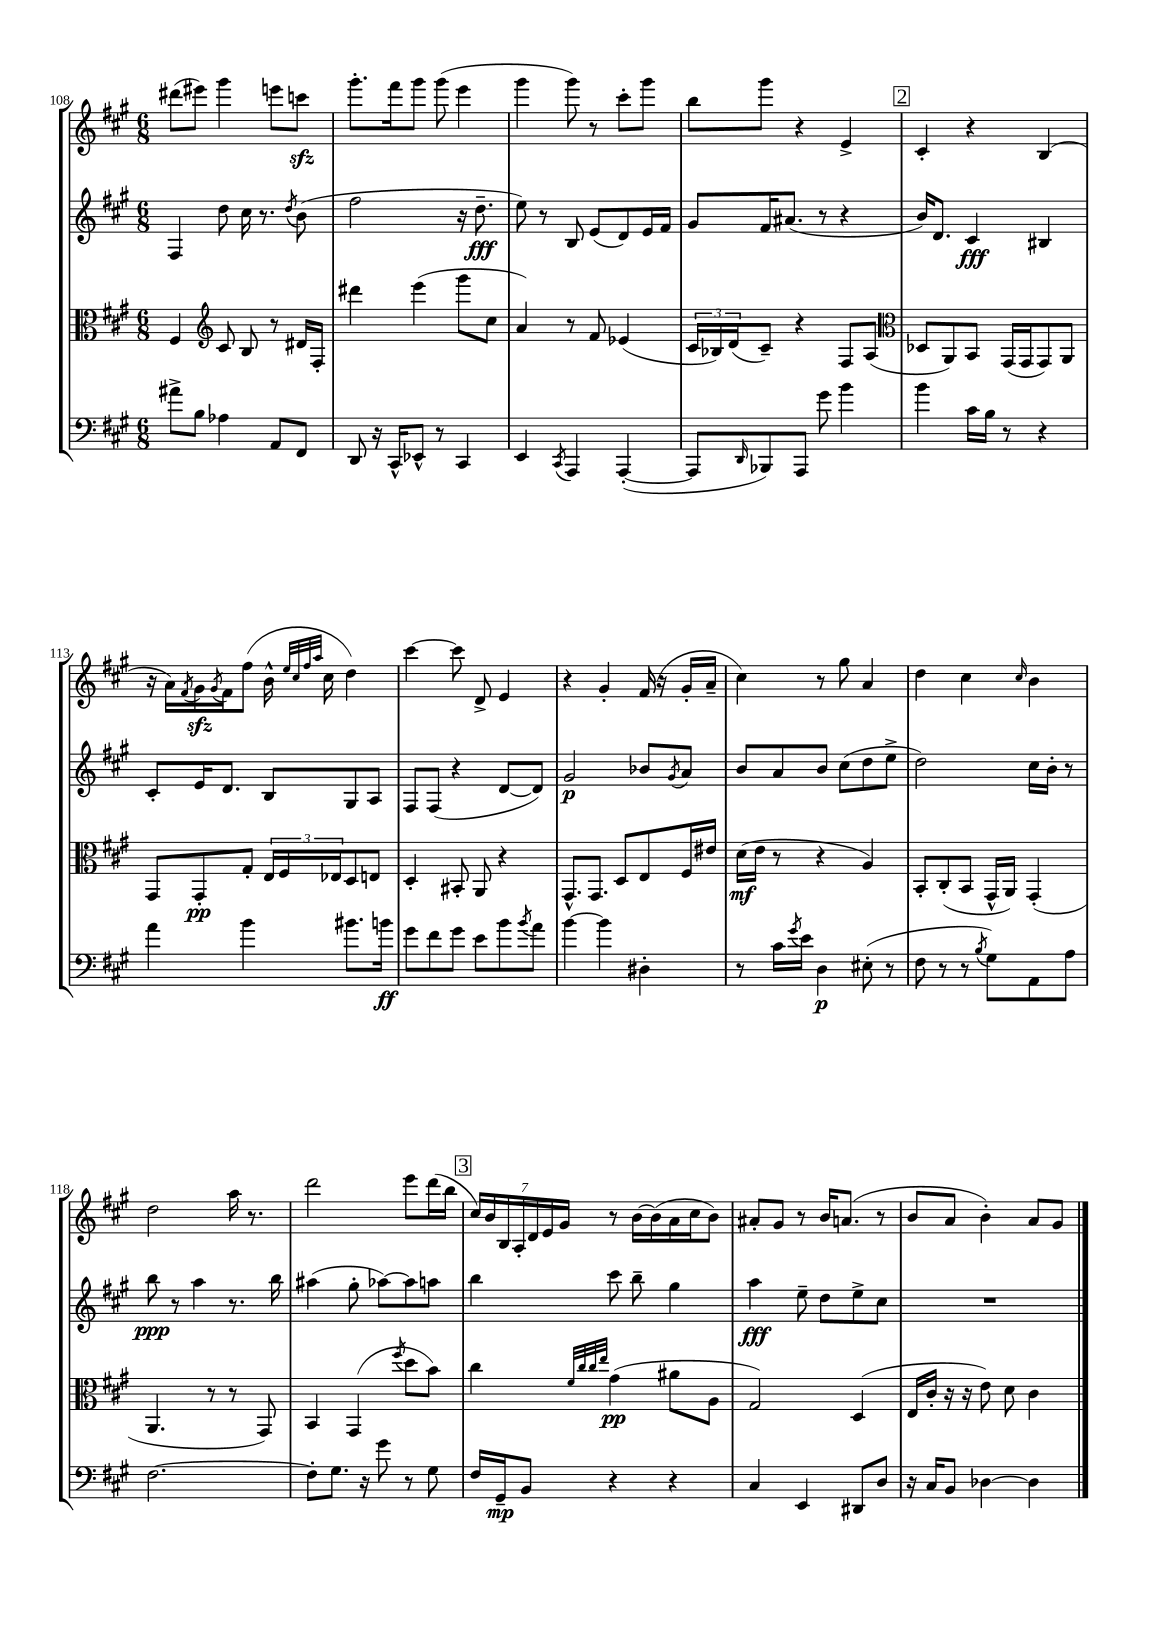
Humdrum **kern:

**kern	**kern	**kern	**kern
*staff4	*staff3	*staff2	*staff1
*clefF4	*clefC3	*clefG2	*clefG2
*k[f#c#g#]	*k[f#c#g#]	*k[f#c#g#]	*k[f#c#g#]
*M6/8	*M6/8	*M6/8	*M6/8
8a#^\L	4F#/	4F#/	(8ddd#\L
8B\J	.	.	8eee#\J)
*	*clefG2	*	*
4A-\	8c#/	8dd\	4ggg#\
.	8B/	16cc#\	.
.	.	8.r	.
8AA/L	8r	.	8eee\L
.	.	8qdd/	.
8FF#/J	16d#/LL	(8b\	8ccc\J
.	16F#'/JJ	.	.
=	=	=	=
8DD/	4ddd#\	2ff#\	8.ggg#'\L
16r	.	.	.
16CC#^^/LK	.	.	16fff#\k
8EE-^^/J	(4eee\	.	8ggg#\J
8r	.	.	(8ggg#\
4CC#/	8ggg#\L	16r	4eee\
.	.	8.dd~\	.
.	8cc#\J	.	.
=	=	=	=
4EE/	4a/)	8ee\)	4ggg#\
.	.	8r	.
8qCC#/	.	.	.
4AAA/	8r	8B/	8ggg#\)
.	8f#/	(8e/L	8r
([4AAA'/	(4e-/	8d/)	8ccc#'\L
.	.	16e/L	8ggg#\J
.	.	16f#/JJ	.
=	=	=	=
8AAA/]L	24c#/LL	8g#/L	8bb\L
.	24B-/)	.	.
.	(24d/J	.	.
16qqDD/	.	.	.
8BBB-/)	8c#~/J)	16f#/K	8ggg#\J
.	.	(8.a#/J	.
8AAA/J	4r	.	4r
8g#\	.	8r	.
4b\	8F#/L	4r	4e^/
.	(8A/J	.	.
=	=	=	=
*	*clefC3	*	*
4b\	8D-/L	16b/LK)	4c#'/
.	.	8.d/J	.
.	8AA/)	.	.
16c#\LL	8BB/J	4c#/	4r
16B\JJ	.	.	.
8r	(16GG#/LL	.	.
.	16GG#/J	.	.
4r	8GG#/)	4B#/	(4B/
.	8AA/J	.	.
=	=	=	=
4a\	8GG#/L	8c#'/L	16r
.	.	.	16a\LL)
.	.	.	8qf#/
.	8GG#'/	16e/K	16g#\
.	.	.	8qg#/
.	.	8.d/J	16f#\J
4b\	8G#'/J	.	(8ff#\J
.	24E/LL	8B/L	16b^^\
.	24F#/	.	.
.	.	.	32qqee/LLL
.	.	.	32qqcc#/
.	.	.	32qqff#/
.	.	.	32qqaa/JJJ
.	.	.	16cc#\
.	24E-/J	.	.
8.b#\L	8D/	8G#/	4dd\)
.	8E/J	8A/J	.
16b\Jk	.	.	.
=	=	=	=
8g#\L	4D'/	8F#/L	[4ccc#\
8f#\	.	(8F#/J	.
8g#\J	8BB#'/	4r	8ccc#\]
8e\L	8AA/	.	8d^/
8b\	4r	[8d/L	4e/
8qb/	.	.	.
8a\J	.	8d/]J)	.
=	=	=	=
[4b\	8.GG#^^/L	2g#/	4r
.	8.GG#/J	.	.
4b\]	.	.	4g#'/
.	8D/L	.	.
4D#'\	8E/	8b-/L	(16f#/
.	.	.	16r
.	.	8qg#/	.
.	16F#/L	8a/J	16g#'/LL
.	16e#/JJ	.	16a~/JJ
=	=	=	=
8r	(16d\LL	8b/L	4cc#\)
.	16e\JJ	.	.
16c#\LL	8r	8a/	.
8qg#/	.	.	.
16e\JJ	.	.	.
4D\	4r	8b/J	8r
.	.	(8cc#\L	8gg#\
(8E#'\	4A/)	8dd\	4a/
8r	.	8ee^\J	.
=	=	=	=
8F#\	8BB'/L	2dd\)	4dd\
8r	(8C#'/	.	.
8r	8BB/J	.	4cc#\
8qB/	.	.	.
8G#\L)	16GG#^^/LL	.	.
.	16AA/JJ)	.	.
.	.	.	16qqcc#/
8AA\	(4GG#'/	16cc#\LL	4b\
.	.	16b'\JJ	.
8A\J	.	8r	.
=	=	=	=
[2.F#\	4.AA/	8bb\	2dd\
.	.	8r	.
.	.	4aa\	.
.	8r	.	.
.	8r	8.r	16aa\
.	.	.	8.r
.	8GG#/)	.	.
.	.	16bb\	.
=	=	=	=
8F#'\]L	4BB/	(4aa#\	2ddd\
8.G#\J	.	.	.
.	(4GG#/	8gg#'\	.
16r	.	.	.
8g#\	.	[8aa-\L)	.
.	8qff#/	.	.
8r	8dd\L	8aa-\]	8eee\L
8G#\	8b\J)	8aa\J	(16ddd\L
.	.	.	16bb\JJ
=	=	=	=
16F#/LL	4cc#\	4bb\	28cc#/LL)
.	.	.	28b/
16GG#~/J	.	.	.
.	.	.	28B/
.	.	.	28A'/
8BB/J	.	.	.
.	.	.	28d/
.	.	.	28e/
.	.	.	28g#/JJ
.	32qqf#/LLL	.	.
.	32qqcc#/	.	.
.	32qqcc#/	.	.
.	32qqee/JJJ	.	.
4r	(4g#\	8ccc#\	8r
.	.	8bb~\	[16b\LL
.	.	.	(16b\]
4r	8a#\L	4gg#\	16a\
.	.	.	16cc#\J
.	8A\J	.	8b\J)
=	=	=	=
4C#/	2G#/)	4aa\	8a#'/L
.	.	.	8g#/J
4EE/	.	8ee~\	8r
.	.	8dd\L	16b/LK
.	.	.	(8.a/J
8DD#/L	(4D/	8ee^\	.
8D/J	.	8cc#\J	8r
=	=	=	=
16r	16E/LL	2.r	8b/L
16C#/LK	16c#'/JJ	.	.
8BB/J	16r	.	8a/J
.	16r	.	.
[4D-\	8e\)	.	4b'\)
.	8d\	.	.
4D-\]	4c#\	.	8a/L
.	.	.	8g#/J
==	==	==	==
*-	*-	*-	*-
